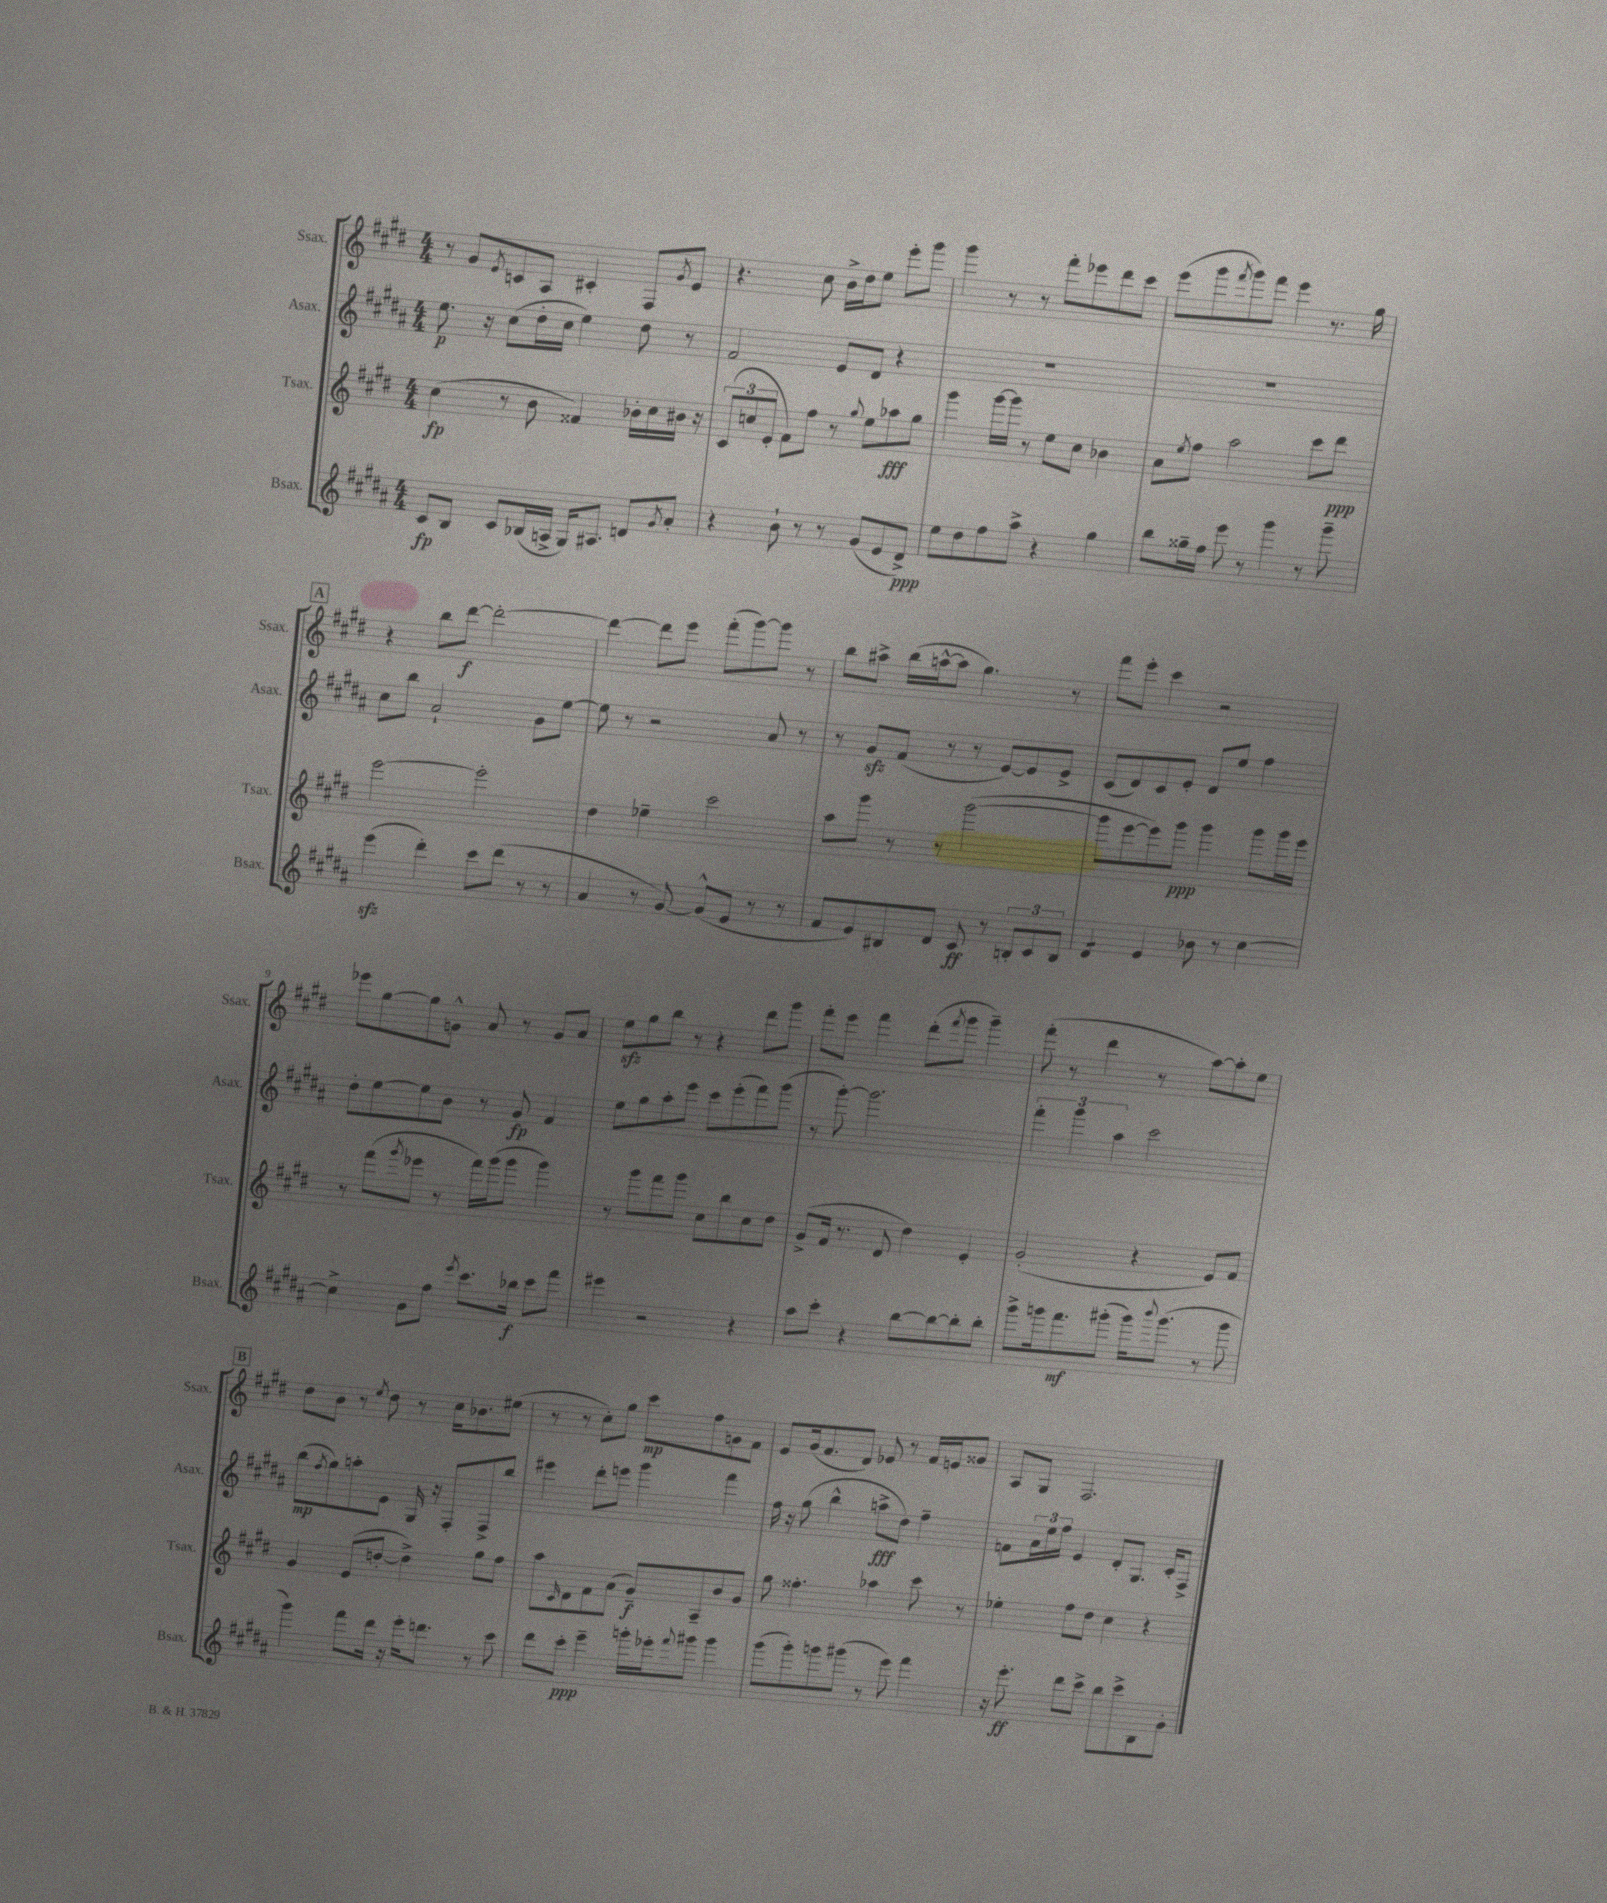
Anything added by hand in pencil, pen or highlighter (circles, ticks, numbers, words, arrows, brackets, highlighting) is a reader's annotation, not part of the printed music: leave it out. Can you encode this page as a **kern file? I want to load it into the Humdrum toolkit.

**kern	**kern	**kern	**kern
*staff4	*staff3	*staff2	*staff1
*clefG2	*clefG2	*clefG2	*clefG2
*k[f#c#g#d#a#]	*k[f#c#g#d#]	*k[f#c#g#d#a#]	*k[f#c#g#d#]
*M4/4	*M4/4	*M4/4	*M4/4
8c#	(4cc#	8.ee	8r
8B	.	.	8g#
.	.	16r	.
.	.	.	8qe
8c#	8r	(8cc#	8c
(16B-	8b	16dd#'	8A
16A^	.	16cc#	.
16G#)	4f##)	4ee)	4c#'
8.A#	.	.	.
8d	16b-'	8dd#	8F#
.	16cc#	.	.
8qg#	.	.	8qg#
8a#'	16b#	8r	8e
.	16r	.	.
=	=	=	=
4r	(12c#	2f#	4.r
.	12cc	.	.
.	12e'	.	.
8b`	8f#)	.	.
8r	8ff#	.	8cc#
8r	8r	8e	16b^
.	.	.	16dd#
.	8qqgg#	.	.
(8g#	8ee	8d#	8ee
8e	8aa-	4r	8eee'
8d#^)	8gg#	.	8ggg#
=	=	=	=
8ee	4ggg#	1r	4ggg#
8dd#	.	.	.
8ff#	[16ggg#	.	8r
.	16ggg#]	.	.
8aa#^	8r	.	8r
4r	8ee	.	8fff#'
.	8cc#	.	8eee-
4gg#	4b-	.	8ddd#
.	.	.	8ccc#
=	=	=	=
8bb	8a	1r	(8eee
.	8qee	.	.
16gg##~	8ff#	.	8ggg#
16ff#	.	.	.
.	.	.	8qfff#
8eee	2aa	.	8ggg#)
8r	.	.	8fff#
4ggg#	.	.	4eee
8r	8ccc#	.	8.r
8ggg#~	8ddd#	.	.
.	.	.	16gg#
=	=	=	=
(4eee	[2eee	8cc#	4r
.	.	8bb	.
4ddd#')	.	2a#`	8bb
.	.	.	[8ddd#
8ccc#	2eee']	.	2ddd#'_
(8ddd#	.	.	.
8r	.	8g#	.
8r	.	[8ee	.
=	=	=	=
4a#	4dd#	8ee]	4ddd#_
.	.	8r	.
8r	4ee-~	2r	8ddd#]
[8g#)	.	.	8eee
(8g#^^]	2ccc#	.	(8fff#'
8e	.	.	[8ggg#)
8r	.	8a#	8ggg#]
8r	.	8r	8r
=	=	=	=
8f#	8aa	8r	8bb
8e)	8ggg#	8g#	8aa#^
8B#	8r	(8f#	(16bb
.	.	.	[16aa^^
8d#	8r	8r	8aa]
8c#	([2ggg#	8r	4.gg#)
8r	.	[8e)	.
12B'	.	8e]	.
12c#	.	.	.
.	.	8e^	8r
12B	.	.	.
=	=	=	=
4d#	8ggg#]	(8c#	8fff#
.	[8eee	8d#)	8eee'
4e	8eee])	8c#	4ccc#
.	8ggg#	8e'	.
8b-	4ggg#	8d#	2r
8r	.	8ee	.
[4cc#	8ggg#	4ff#	.
.	16ggg#	.	.
.	16eee	.	.
=	=	=	=
4cc#^]	8r	8dd#'	8eee-
.	(8fff#	[8ee	[8gg#
.	8qggg#	.	.
8g#	8eee-	8ee]	8gg#]
8ff#	8r	8b	8g^^
8qeee	.	.	.
8.ccc#	16fff#)	8r	8a
.	(16ggg#	.	.
.	8ggg#	8g#	8r
16bb-	.	.	.
8ccc#	4ggg#)	4f#	8g
8fff#	.	.	8a
=	=	=	=
4eee#	8r	8ee	8ee
.	8ggg#	8gg#	8gg#
2r	8fff#	8aa#'	8bb
.	8ggg#	8eee	8r
.	8cc#	8ccc#	4r
.	8bb	(8eee'	.
4r	8cc#	8fff#)	8ddd#
.	8dd#	(8ggg#	8ggg#
=	=	=	=
8aa#	(8g#^	8r	8fff#'
8ccc#'	16f#	[8ggg#')	8eee
.	8.r	.	.
4r	.	2.ggg#]	4fff#
.	8d#	.	.
[8bb	4dd#)	.	(8ddd#'
.	.	.	8qfff#
8bb_	.	.	8ggg#
8bb']	4e'	.	4ggg#~)
8bb'	.	.	.
=	=	=	=
8ggg#^	(2g#'	6fff#'	(8fff#'
16ggg	.	.	8r
.	.	6ggg#	.
8.fff#	.	.	.
.	.	.	4ddd#
.	.	6aa#	.
(8ggg#'	.	.	.
16ggg#)	4r	2ccc#	8r
8qqbbb	.	.	.
(8.ggg#	.	.	.
.	.	.	[8aa)
8r	8e)	.	8aa']
8ggg#	8f#	.	8ee
=	=	=	=
4ggg#)	4g#	(8bb	8dd#
.	.	8qff#	.
.	.	8gg#)	8b
8fff#	(8e	8aa'	8r
.	.	.	8qee
16ddd#	[8dd'	8e	8dd#
16r	.	.	.
16eee'	4dd^])	16G#	8r
8.ddd	.	16r	.
.	.	8F#'	16cc#
.	.	.	8.b-
8r	8gg#	8F#^	.
8ccc#	8ff#	8bb	(8ee#
=	=	=	=
8ddd#	8aa	4eee#	8r
.	16qqc#	.	.
8ccc#'	8d#	.	8r
4eee~	8f#	8ddd#'	8cc#')
.	(8a	8eee	8gg#
16ggg'	8g#~)	4ggg#	8ccc#
16eee-'	.	.	.
8qqfff#	.	.	.
8ggg#	8A~	.	8ff#
4ggg#	8b	4fff#	8g
.	8g#	.	8f#
=	=	=	=
(8ggg#	8gg#	16ff#	8e
.	.	16r	.
8ggg#')	4.ff##'	(8gg#	(16g#
.	.	.	8.f#
8ggg	.	4bb^^	.
(8ggg#	.	.	8d#)
8r	4aa-	8aa^	8e-
8eee)	.	8dd#)	8r
4fff#	8ccc#	4ff#~	16f#
.	.	.	16e
.	8r	.	8g##
=	=	=	=
16r	4ee-'	8f	8A
8.eee'	.	.	.
.	.	24a#	8G#
.	.	24ee	.
.	.	24ff#	.
8ddd#	8ff#	4e	2.F#
8ccc#^	8dd#	.	.
8bb	4cc#	8d#'	.
8ccc#^	.	8.G#	.
8B	4r	.	.
.	.	16c#'	.
8g#'	.	8F#^	.
==	==	==	==
*-	*-	*-	*-
